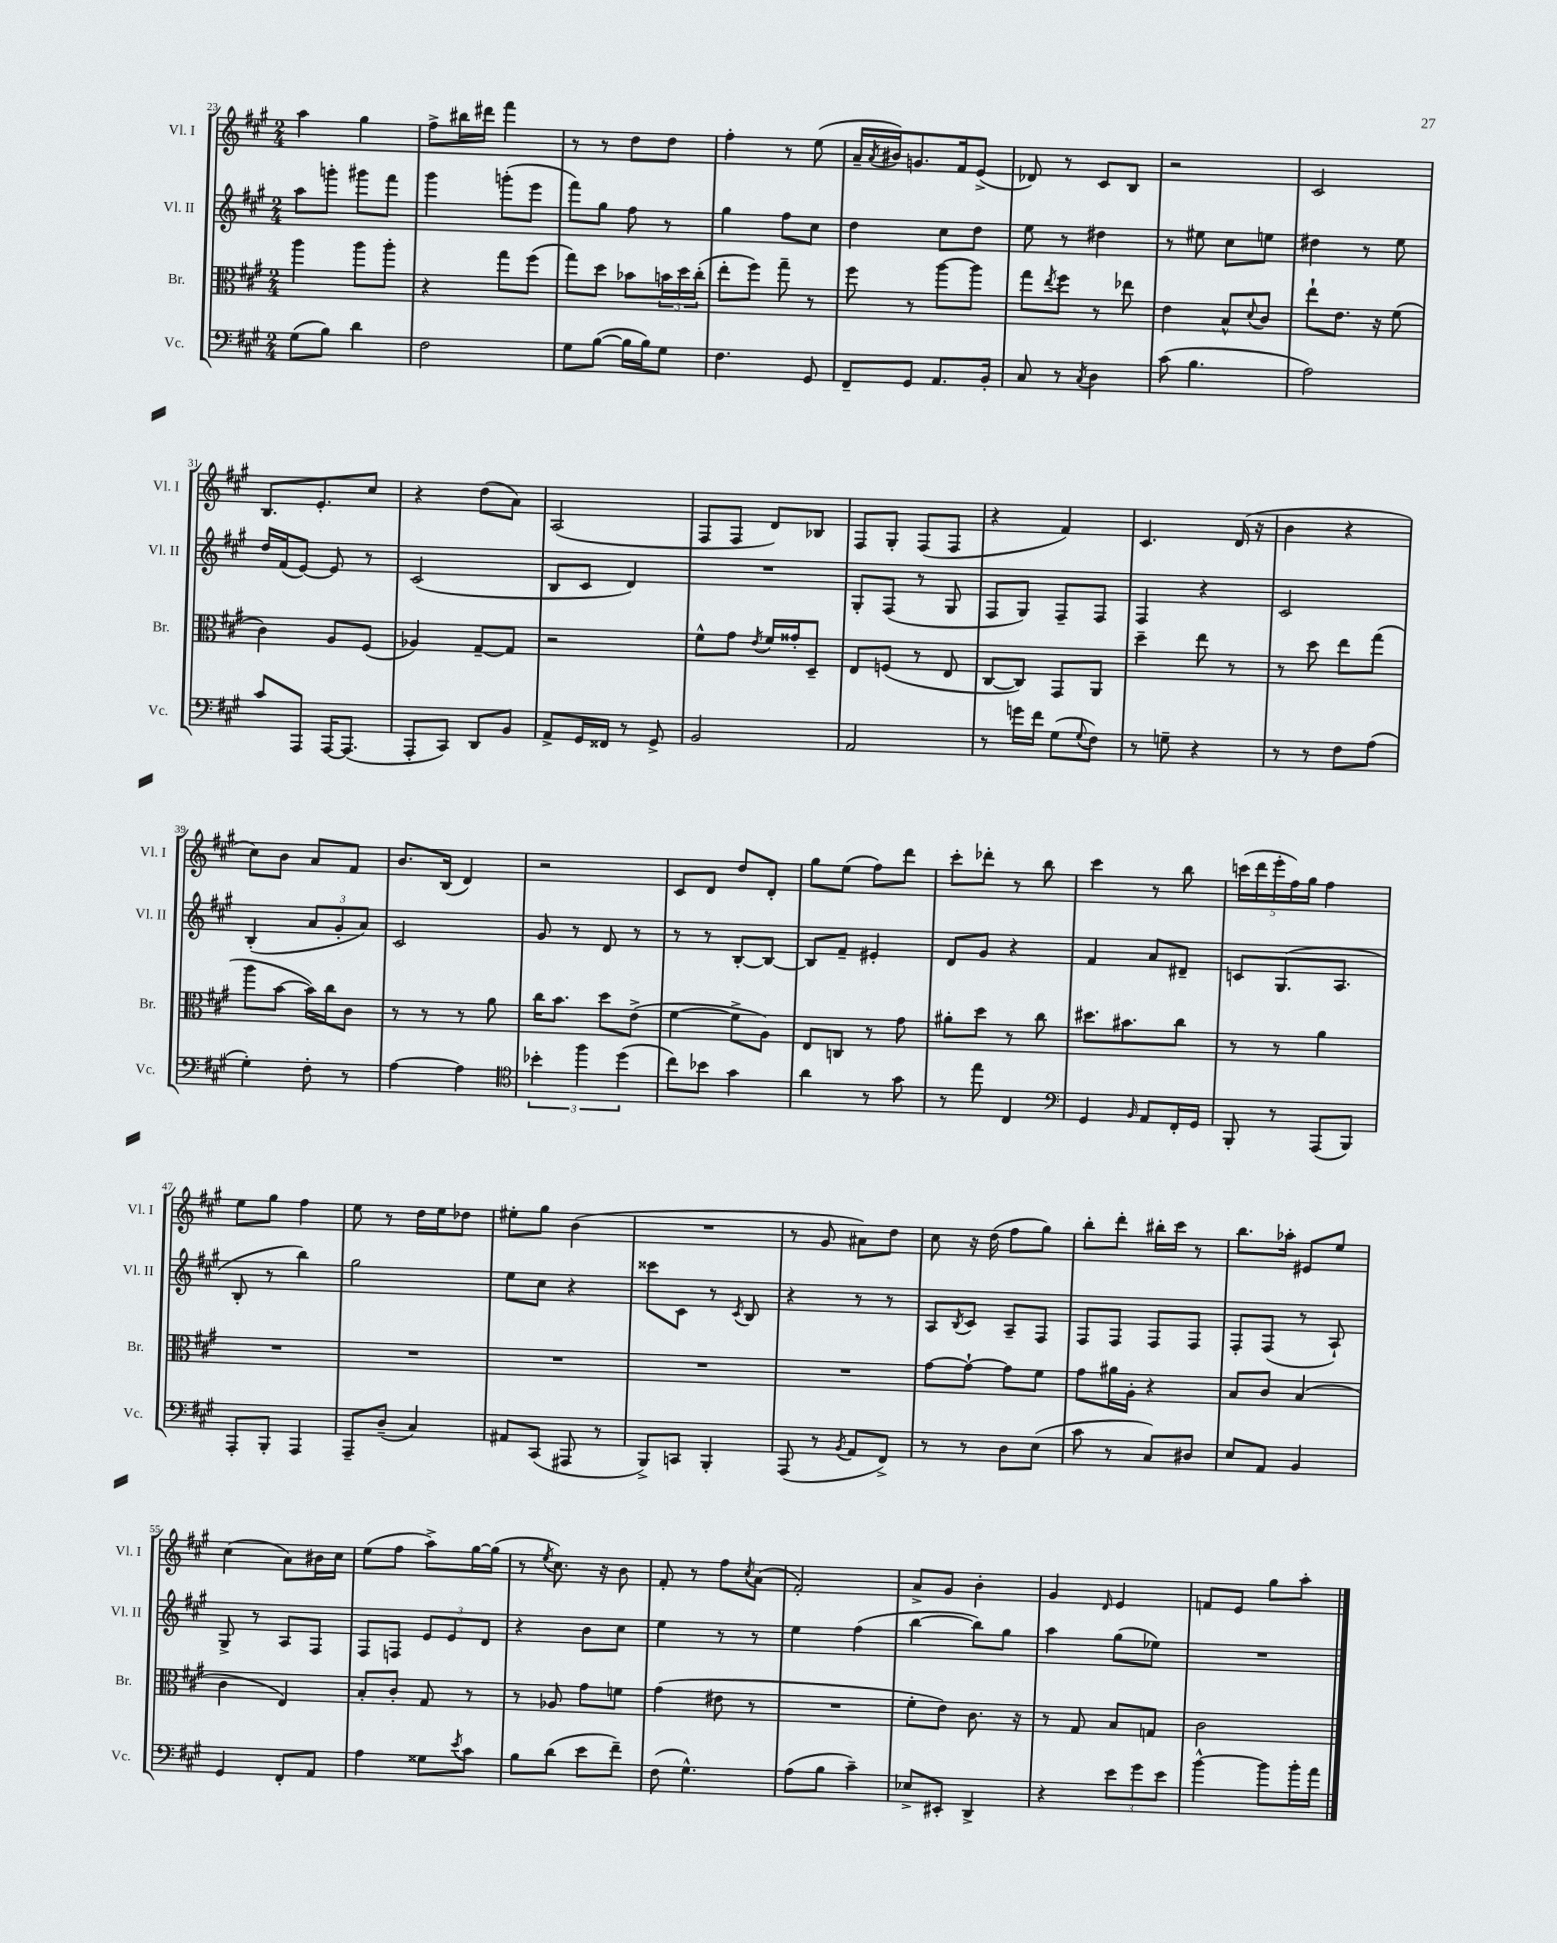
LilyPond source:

<<
\new StaffGroup <<
\new Staff = "s0" \with { instrumentName = "Vl. I" shortInstrumentName = "Vl. I" } {
    \clef treble \key a \major \numericTimeSignature \time 2/4
    a''4 gis''4 |
    fis''8-> bis''16 dis'''16 fis'''4 |
    r8 r8 d''8 d''8 |
    fis''4-. r8 e''8( |
    a'16-- \acciaccatura { a'8 } bis'16) g'8. fis'16 e'8->( |
    des'8) r8 cis'8 b8 |
    r2 |
    cis'2 |
    b8. e'8.-. cis''8 |
    r4 d''8( a'8) |
    a2( |
    fis8 fis8 d'8) bes8 |
    fis8 gis8-. fis8( fis8 |
    r4 fis'4) |
    cis'4. d'16( r16 |
    b'4 r4 |
    cis''8) b'8 a'8 fis'8 |
    b'8. b16( d'4) |
    r2 |
    cis'8 d'8 d''8 d'8-. |
    gis''8 e''8( fis''8) d'''8 |
    cis'''8-. des'''8-. r8 b''8 |
    cis'''4 r8 b''8 |
    \tuplet 5/4 { c'''16( d'''16 e'''16-. fis''16) gis''16 } fis''4 |
    e''8 gis''8 fis''4 |
    e''8 r8 d''16 e''16 des''8 |
    eis''8-. gis''8 b'4( |
    R2 |
    r8 gis'8 ais'8) d''8 |
    cis''8 r16 d''16( fis''8 gis''8) |
    b''8-. d'''8-. bis''16-. cis'''16 r8 |
    b''8. aes''16-. eis'8 e''8 |
    cis''4( a'8) bis'16 cis''16 |
    e''8( fis''8 a''8->) gis''16~ gis''16( |
    r8 \acciaccatura { e''8 } cis''8.) r16 b'8 |
    fis'8-. r8 fis''8 \acciaccatura { cis''8 } a'8( |
    fis'2-.) |
    a'8-> gis'8 b'4-. |
    gis'4 \grace { d'16 } e'4 |
    f'8 e'8 gis''8 a''8-. \bar "|." |
}
\new Staff = "s1" \with { instrumentName = "Vl. II" shortInstrumentName = "Vl. II" } {
    \clef treble \key a \major \numericTimeSignature \time 2/4
    a''8 g'''8-. gis'''8 fis'''8 |
    gis'''4 g'''8-.( e'''8 |
    fis'''8) gis''8 fis''8 r8 |
    gis''4 fis''8 cis''8 |
    d''4 cis''8 d''8 |
    e''8 r8 dis''4 |
    r8 eis''8 cis''8 e''8 |
    dis''4 r8 e''8 |
    d''16 fis'16( e'8~) e'8 r8 |
    cis'2( |
    b8 cis'8 d'4) |
    R2 |
    gis8-. fis8( r8 gis8 |
    fis8 gis8) fis8-- fis8 |
    fis4 r4 |
    cis'2 |
    b4-.( \tuplet 3/2 { a'8 gis'8-. a'8) } |
    cis'2 |
    gis'8 r8 d'8 r8 |
    r8 r8 b8~-. b8~ |
    b8 fis'8-- eis'4-. |
    d'8 gis'8 r4 |
    fis'4 a'8 dis'8-- |
    c'8 gis8.( a8. |
    b8-. r8 b''4) |
    gis''2 |
    e''8 cis''8 r4 |
    cisis'''8 cis'8 r8 \acciaccatura { cis'8 } b8 |
    r4 r8 r8 |
    a8 \acciaccatura { b8 } cis'8 a8-- fis8 |
    fis8 fis8 fis8 fis8 |
    fis8-. fis8( r8 a8-!) |
    gis8-> r8 a8 fis8 |
    fis8 f8 \tuplet 3/2 { e'8 e'8 d'8 } |
    r4 b'8 cis''8 |
    e''4 r8 r8 |
    e''4 fis''4( |
    b''4~ b''8) gis''8 |
    a''4 gis''8( ees''8) |
    R2 \bar "|." |
}
\new Staff = "s2" \with { instrumentName = "Br." shortInstrumentName = "Br." } {
    \clef alto \key a \major \numericTimeSignature \time 2/4
    a''4 a''8 a''8-. |
    r4 gis''8 fis''8( |
    gis''8) d''8 bes'8 \tuplet 3/2 { b'16 d''16 cis''16-.( } |
    e''8-. fis''8) gis''8-- r8 |
    fis''8 r8 a''8~ a''8 |
    gis''8 \acciaccatura { e''8 } fis''8 r8 ees''8 |
    e'4 b8-^ \appoggiatura { d'8 } cis'8 |
    e''8-! e'8. r16 fis'8( |
    cis'4) a8 fis8( |
    aes4) gis8~-- gis8 |
    r2 |
    fis'8-^ gis'8 \acciaccatura { e'8 } fis'16 gisis'16-. d8-- |
    e8 f8( r8 e8 |
    cis8~ cis8) gis,8 a,8 |
    d''4-- e''8 r8 |
    r8 d''8 e''8 gis''8( |
    a''8 b'8~ b'16) cis''16 cis'8 |
    r8 r8 r8 a'8 |
    cis''16 b'8. d''8 e'8->( |
    fis'4~ fis'8-> a8) |
    e8 c8 r8 gis'8 |
    ais'8-. d''8 r8 cis''8 |
    dis''8. bis'8. cis''8 |
    r8 r8 a'4 |
    R2 |
    R2 |
    R2 |
    R2 |
    R2 |
    gis'8~ gis'8~-! gis'8 fis'8 |
    gis'8 ais'16 a16-. r4 |
    b8 cis'8 b4( |
    cis'4 e4) |
    b8-. cis'8-. gis8 r8 |
    r8 aes8 gis'8 f'8 |
    gis'4( eis'8 r8 |
    R2 |
    fis'8-. e'8) cis'8. r16 |
    r8 gis8 b8 g8 |
    cis'2 \bar "|." |
}
\new Staff = "s3" \with { instrumentName = "Vc." shortInstrumentName = "Vc." } {
    \clef bass \key a \major \numericTimeSignature \time 2/4
    gis8( b8) d'4 |
    fis2 |
    gis8 b8~( b16 b16) gis8 |
    fis4. gis,8 |
    fis,8-- gis,8 a,8. b,16-. |
    cis8 r8 \acciaccatura { cis8 } d4 |
    cis'8( b4. |
    a2) |
    cis'8 a,,8 a,,16~ a,,8.( |
    a,,8-. cis,8) d,8 b,8 |
    a,8-> gis,16 fisis,16 r8 gis,8-> |
    b,2 |
    a,2 |
    r8 g'16 fis'16 gis8( \appoggiatura { gis8 } fis8) |
    r8 g8-- r4 |
    r8 r8 fis8 a8( |
    gis4-.) fis8-. r8 |
    a4~ a4 |
    \clef tenor \tuplet 3/2 { bes'4-. fis''4 d''4( } |
    cis''8) bes'8 gis'4 |
    a'4 r8 gis'8 |
    r8 e''8 cis4 |
    \clef bass gis,4 \grace { b,16 } a,8 fis,16-. gis,16 |
    b,,8-. r8 a,,8( b,,8) |
    a,,8-. b,,8-. a,,4 |
    a,,8-- d8--( cis4) |
    ais,8 cis,8( ais,,8 r8 |
    b,,8->) c,8 b,,4-. |
    a,,8( r8 \acciaccatura { b,8 } a,8 fis,8->) |
    r8 r8 d8 e8( |
    cis'8 r8 cis8) dis8 |
    e8 a,8 b,4 |
    gis,4 fis,8-. a,8 |
    a4 gisis8 \acciaccatura { e'8 } cis'8 |
    b8 d'8( e'8 fis'8--) |
    fis8( gis4.-^) |
    a8( b8 cis'4--) |
    ees8-> eis,8-. d,4-> |
    r4 \tuplet 3/2 { e'8 gis'8 e'8 } |
    b'4~-^ b'8 b'16-. a'16 \bar "|." |
}
>>
>>
\layout { \context { \Score currentBarNumber = #23 } }
